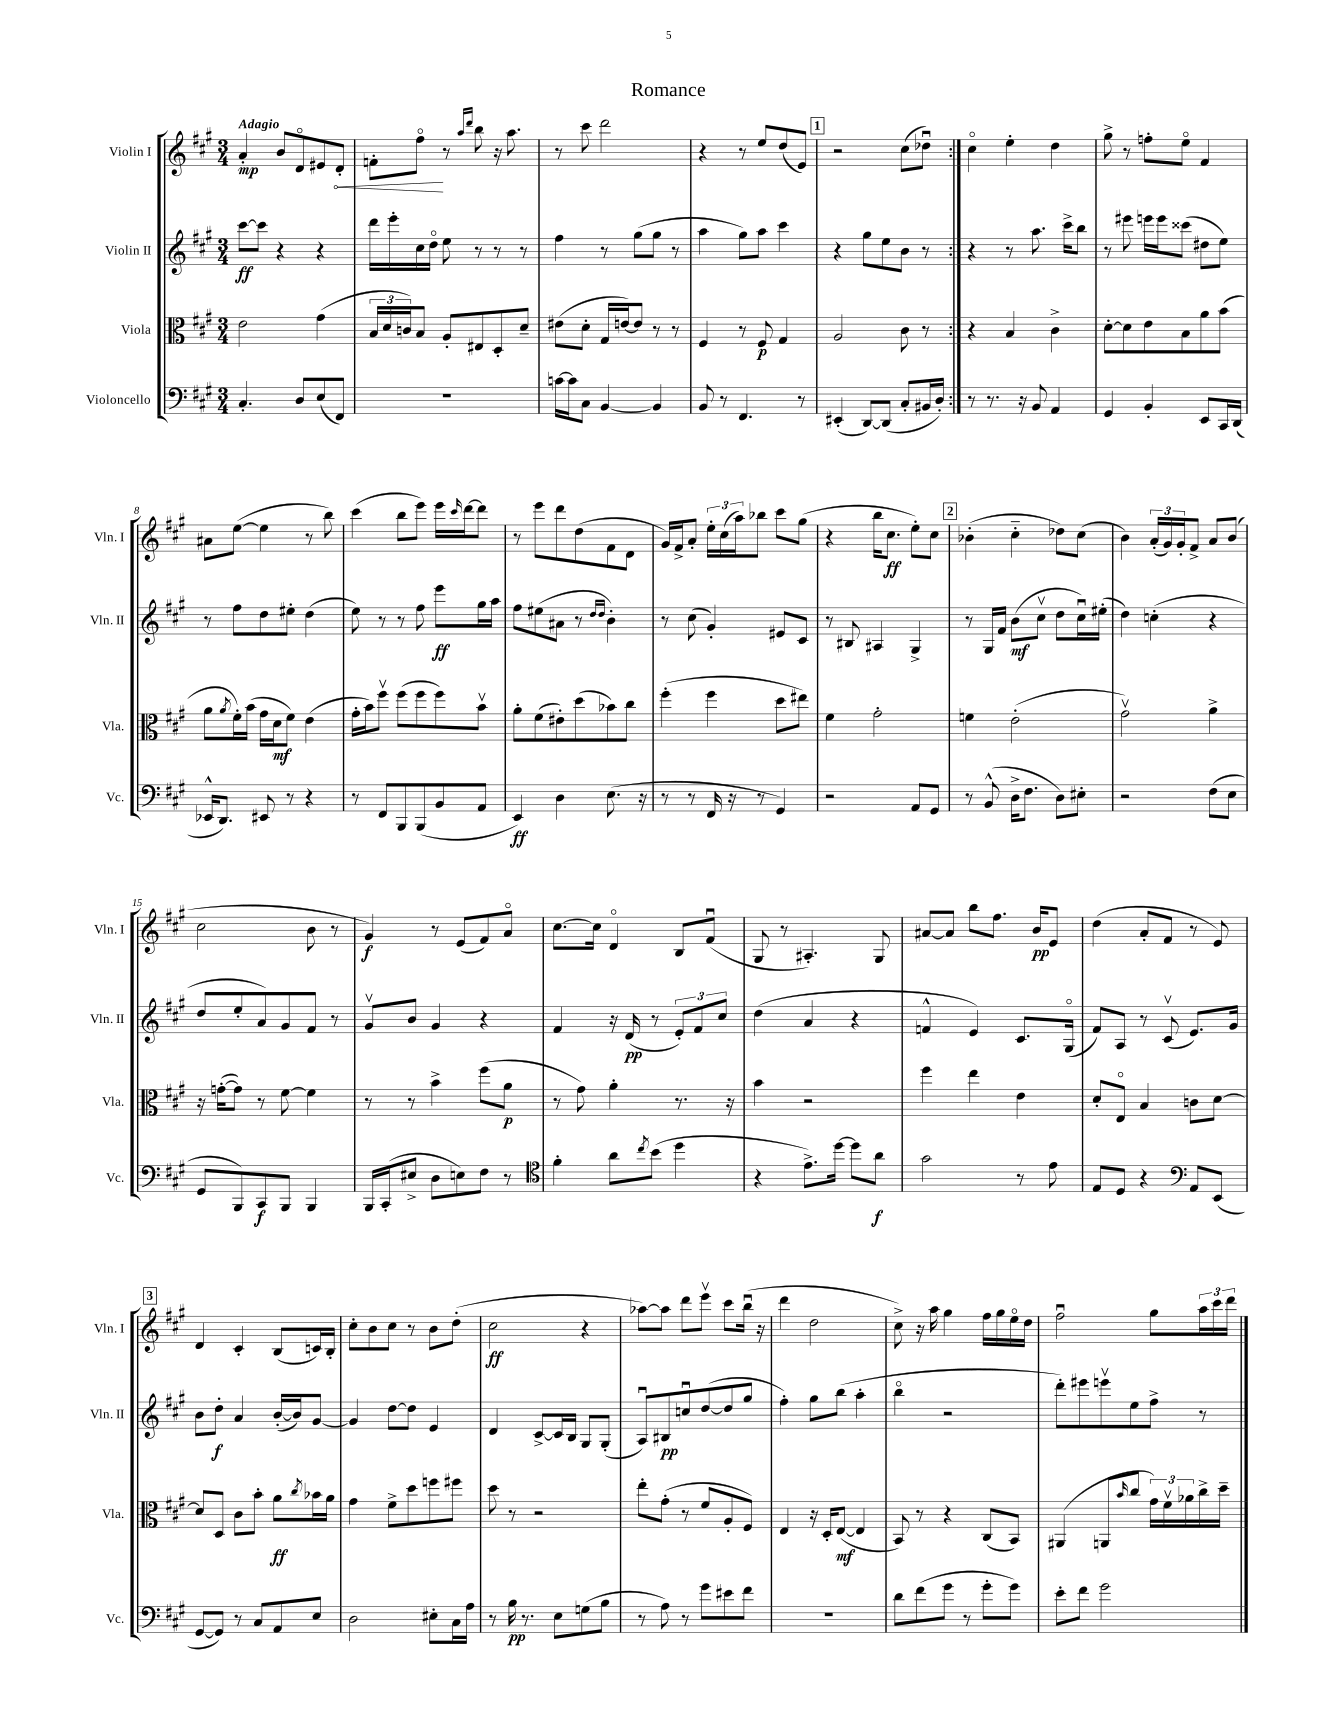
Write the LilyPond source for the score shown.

\header { title = "Romance" }
<<
\new StaffGroup <<
\new Staff = "s0" \with { instrumentName = "Violin I" shortInstrumentName = "Vln. I" } {
    \clef treble \key a \major \numericTimeSignature \time 3/4 \tempo "Adagio"
    \repeat volta 2 { a'4-.\mp b'8 d'8\flageolet eis'8 \once \override Hairpin.circled-tip = ##t d'8-.\< |
    f'8-. fis''8\flageolet\! r8 \grace { a''16 d'''16 } b''8 r16 a''8. |
    r8 cis'''8 d'''2 |
    r4 r8 e''8 d''8( e'8) |
    \mark \markup { \box "1" } r2 cis''8( des''8\downbow) | }
    cis''4\flageolet e''4-. d''4 |
    gis''8-> r8 f''8-. e''8\flageolet fis'4 |
    ais'8 e''8~( e''4 r8 b''8) |
    cis'''4( b''8 e'''8) e'''16 \grace { cis'''16 } d'''16~ d'''8 |
    r8 e'''8 d'''8 d''8( fis'8 d'8 |
    gis'16) fis'16-> a'8-. \tuplet 3/2 { e''16-. cis''16( a''16) } bes''8 cis'''8 gis''8( |
    r4 b''16 cis''8.\ff e''8-.) cis''8 |
    \mark \markup { \box "2" } bes'4-.( cis''4-_ des''8) cis''8( |
    b'4) \tuplet 3/2 { a'16-.( gis'16) gis'16-. } fis'8-> a'8 b'8( |
    cis''2 b'8 r8 |
    gis'4\f) r8 e'8( fis'8) a'8\flageolet |
    cis''8.~ cis''16 d'4\flageolet b8 fis'8\downbow( |
    gis8 r8 ais4.-.) gis8 |
    ais'8~ ais'8 b''8 fis''8. b'16\pp e'8 |
    d''4( a'8-. fis'8 r8 e'8) |
    \mark \markup { \box "3" } d'4 cis'4-. b8( c'16) b16-. |
    cis''8-. b'8 cis''8 r8 b'8 d''8-.( |
    cis''2\ff r4 |
    aes''8~) aes''8 d'''8 e'''8\upbow cis'''8 b''16\downbow( r16 |
    d'''4 d''2 |
    cis''8->) r16 a''16 gis''4 fis''16 gis''16 e''16\flageolet d''16 |
    fis''2\downbow gis''8 \tuplet 3/2 { a''16 cis'''16 d'''16 } \bar "|." |
}
\new Staff = "s1" \with { instrumentName = "Violin II" shortInstrumentName = "Vln. II" } {
    \clef treble \key a \major \numericTimeSignature \time 3/4
    \repeat volta 2 { cis'''8~\ff cis'''8 r4 r4 |
    d'''16 e'''16-. cis''16 d''16\flageolet e''8 r8 r8 r8 |
    fis''4 r8 gis''8( gis''8 r8 |
    a''4 gis''8) a''8 cis'''4 |
    \mark \markup { \box "1" } r4 gis''8 e''8 b'8 r8 | }
    r4 r8 a''8. cis'''16-> b''8 |
    r8 eis'''8 e'''16 e'''16 cisis'''8( dis''8 e''8) |
    r8 fis''8 d''8 eis''8-. d''4( |
    e''8) r8 r8 fis''8 e'''8\ff gis''16 a''16 |
    fis''8 eis''8( ais'8 r8 \grace { d''16 d''16 } b'4-.) |
    r8 cis''8( gis'4-.) eis'8 cis'8 |
    r8 bis8 ais4 gis4-> |
    \mark \markup { \box "2" } r8 gis16 fis'16 b'8\mf( cis''8\upbow d''8 cis''16\downbow) eis''16-.( |
    d''4) c''4-.( r4 |
    d''8 e''8-. a'8) gis'8 fis'8 r8 |
    gis'8\upbow b'8 gis'4 r4 |
    fis'4 r16 d'16\pp( r8 \tuplet 3/2 { e'8-.) fis'8 cis''8 } |
    d''4( a'4 r4 |
    f'4-^ e'4) cis'8. gis16\flageolet( |
    fis'8) a8 r8 cis'8\upbow( e'8.) gis'16 |
    \mark \markup { \box "3" } b'8 d''8-.\f a'4 b'16~-.( b'16) gis'8~ |
    gis'4 d''8~ d''8 e'4 |
    d'4 cis'8~-> cis'16 b16 gis8 gis8-.( |
    a8\downbow) bis8\pp c''8\downbow d''8~( d''8 gis''8 |
    fis''4-.) gis''8 b''8( a''4-. |
    b''4\flageolet r2 |
    d'''8-.) eis'''8 e'''8\upbow e''8 fis''8-> r8 \bar "|." |
}
\new Staff = "s2" \with { instrumentName = "Viola" shortInstrumentName = "Vla." } {
    \clef alto \key a \major \numericTimeSignature \time 3/4
    \repeat volta 2 { e'2 gis'4( |
    \tuplet 3/2 { b16 d'16 c'16) } b8 a8-. eis8 d8-. d'8-- |
    eis'8( d'8-. gis16 e'16~) e'8 r8 r8 |
    fis4 r8 fis8\p gis4 |
    \mark \markup { \box "1" } a2 cis'8 r8 | }
    r4 b4 cis'4-> |
    d'8~-. d'8 e'8 b8 a'8 b'8( |
    a'8 \acciaccatura { a'8 } fis'16-.) b'16( gis'16 d'16\mf fis'8) e'4( |
    gis'16-. b'16) fis''8\upbow fis''8( fis''8 fis''8) b'8\upbow |
    a'8-. fis'8( eis'8-.) d''8( bes'8) cis''8 |
    fis''4-.( fis''4 d''8 eis''8) |
    fis'4 gis'2-. |
    \mark \markup { \box "2" } f'4 e'2-.( |
    gis'2\upbow) a'4-> |
    r16 g'16~-.( g'8) r8 fis'8~ fis'4 |
    r8 r8 b'4-> fis''8( a'8\p |
    r8 gis'8) a'4-. r8. r16 |
    b'4 r2 |
    fis''4 e''4 e'4 |
    d'8-. e8\flageolet b4 c'8 d'8~ |
    \mark \markup { \box "3" } d'8 d8 cis'8 b'8-. a'8\ff \acciaccatura { cis''8 } bes'16 a'16 |
    gis'4 fis'8-> d''8 f''8 fis''8 |
    d''8 r8 r2 |
    e''8-. gis'8-.( r8 fis'8 a8-. fis8) |
    e4 r16 d16-. e8~\mf( e4 |
    b,8) r8 r4 cis8( b,8) |
    ais,4( a,8 \grace { b'16 } cis''8 \tuplet 3/2 { gis'16) fis'16\upbow aes'16 } cis''16-> d''16-- \bar "|." |
}
\new Staff = "s3" \with { instrumentName = "Violoncello" shortInstrumentName = "Vc." } {
    \clef bass \key a \major \numericTimeSignature \time 3/4
    \repeat volta 2 { cis4.-. d8 e8( fis,8) |
    R2. |
    c'16~ c'16 cis8 b,4~ b,4 |
    b,8 r8 fis,4. r8 |
    \mark \markup { \box "1" } eis,4-.( d,8~) d,8( cis8-. bis,16 d16-.) | }
    r8 r8. r16 b,8 a,4 |
    gis,4 b,4-. e,8 cis,16 d,16( |
    ees,16-^ d,8.) eis,8 r8 r4 |
    r8 fis,8 b,,8 b,,8( b,8 a,8 |
    e,4\ff) d4 e8.( r16 |
    r8 r8 fis,16 r16 r8 gis,4) |
    r2 a,8 gis,8 |
    \mark \markup { \box "2" } r8 b,8-^( d16-> fis8. d8) eis8-. |
    r2 fis8( e8 |
    gis,8 b,,8) cis,8\f b,,8 b,,4 |
    b,,16 cis,16-.( eis8-> d8 e8) fis8 r8 |
    \clef tenor fis'4-. a'8 \acciaccatura { cis''8 } b'8( d''4 |
    r4 e'8.->) d''16~ d''8 a'8\f |
    gis'2 r8 e'8 |
    e8 d8 r4 \clef bass a,8 e,8( |
    \mark \markup { \box "3" } gis,8~ gis,8) r8 cis8 a,8 e8 |
    d2 eis8-. cis16 a16 |
    r8 b16\pp r8. e8 g8( b8 |
    r8 a8) r8 gis'8 eis'8 fis'8 |
    R2. |
    d'8 fis'8( gis'8 r8 gis'8-. gis'8) |
    e'8-. fis'8 gis'2 \bar "|." |
}
>>
>>
